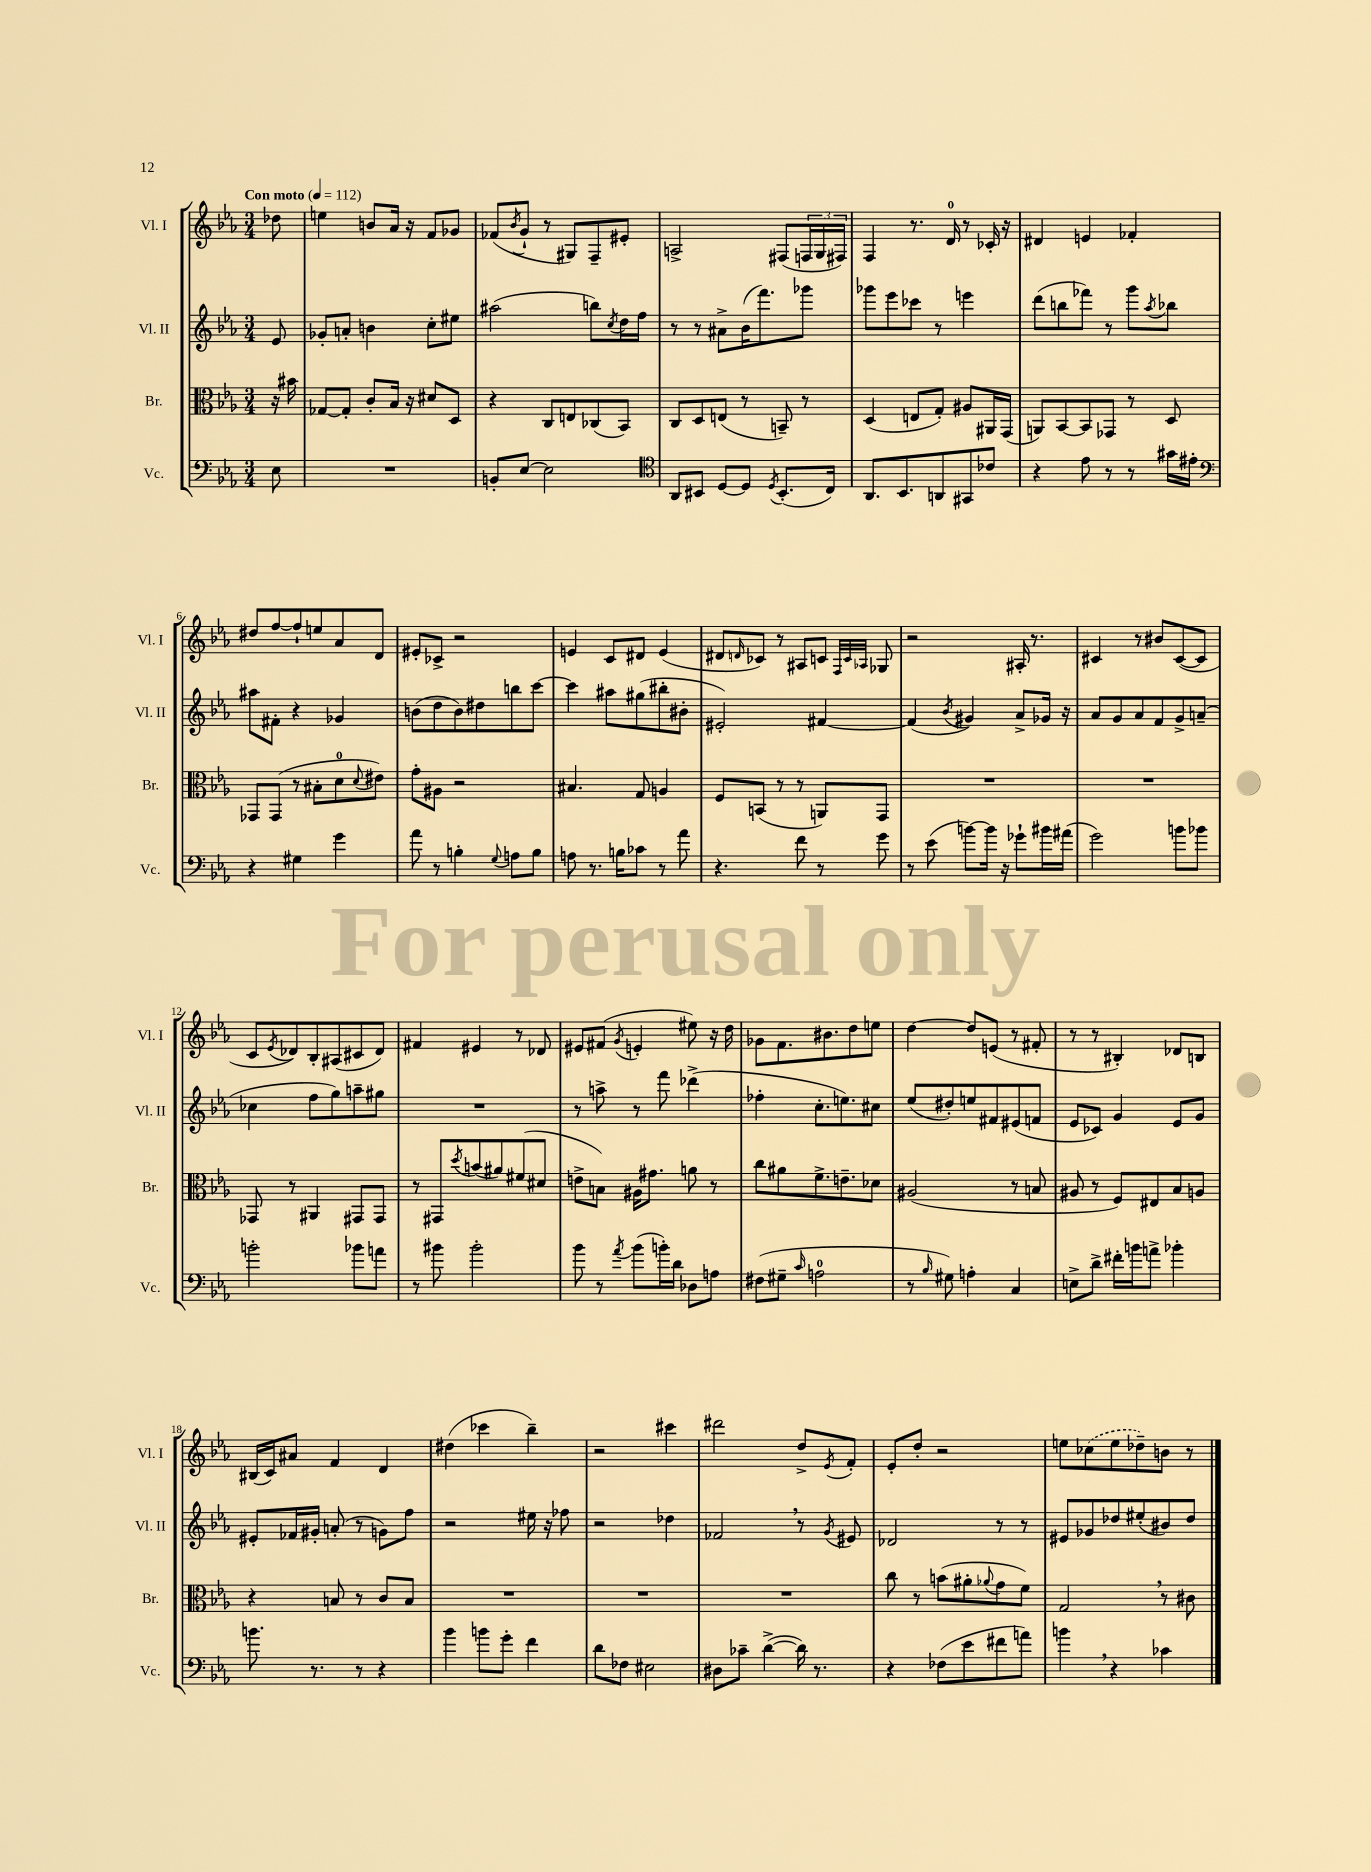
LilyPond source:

<<
\new StaffGroup <<
\new Staff = "s0" \with { instrumentName = "Vl. I" shortInstrumentName = "Vl. I" } {
    \clef treble \key ees \major \numericTimeSignature \time 3/4 \partial 8 \tempo "Con moto" 4 = 112
    des''8 |
    e''4 b'8 aes'16 r16 f'8 ges'8 |
    fes'8( \acciaccatura { bes'8 } g'8-! r8 gis8) f8-- eis'8-. |
    a2-> fis8( \tuplet 3/2 { f16 g16 fis16) } |
    f4 r8. d'16-0 r8 ces'16-. r16 |
    dis'4 e'4 fes'4-. |
    dis''8 f''8~ f''8-! e''8 aes'8 d'8 |
    eis'8-. ces'8-> r2 |
    e'4 c'8 dis'8 e'4( |
    dis'8 \grace { d'16 } ces'8) r8 ais8 c'8 \grace { f32 c'32 aes32 } ges8 |
    r2 ais16-. r8. |
    cis'4 r8 bis'8 cis'8~( cis'8 |
    c'8 \acciaccatura { ees'8 } des'8) bes8-. ais8( cis'8 des'8) |
    fis'4 eis'4 r8 des'8 |
    eis'8 fis'8( \acciaccatura { g'8 } e'4-. eis''8) r16 d''16 |
    ges'8 f'8. bis'8. d''8 e''8 |
    d''4~ d''8 e'8( r8 fis'8-. |
    r8 r8 bis4-.) des'8 b8 |
    bis16( c'16) ais'8 f'4 d'4 |
    dis''4( ces'''4 bes''4--) |
    r2 cis'''4 |
    dis'''2 d''8-> \acciaccatura { ees'8 } f'8-. |
    ees'8-. d''8-. r2 |
    e''8 \once \slurDashed ces''8( e''8 des''8--) b'8 r8 \bar "|." |
}
\new Staff = "s1" \with { instrumentName = "Vl. II" shortInstrumentName = "Vl. II" } {
    \clef treble \key ees \major \numericTimeSignature \time 3/4 \partial 8
    ees'8 |
    ges'8-. a'8-. b'4 c''8-. eis''8 |
    ais''2( b''8) \acciaccatura { c''8 } d''16 f''16 |
    r8 r8 ais'8-> bes'16( f'''8.) ges'''8 |
    ges'''8 ees'''8 ces'''8 r8 e'''4 |
    d'''8( b''8 fes'''8) r8 g'''8 \acciaccatura { aes''8 } bes''8 |
    ais''8 fis'8-. r4 ges'4 |
    b'8( d''8 b'8) dis''8 b''8 c'''8~ |
    c'''4 ais''8 gis''8( bis''8-. bis'8-. |
    eis'2-.) fis'4~ |
    fis'4( \acciaccatura { bes'8 } gis'4) aes'8-> ges'16 r16 |
    aes'8 g'8 aes'8 f'8 g'8-> a'8--( |
    ces''4 f''8 g''8) a''8-- gis''8 |
    R2. |
    r8 a''8-> r8 f'''8 des'''4->( |
    fes''4-. c''8.-. e''8.) cis''8 |
    ees''8( dis''8-.) e''8 fis'8 eis'8( f'8 |
    ees'8 ces'8) g'4 ees'8 g'8 |
    eis'8-. fes'16 gis'16-. a'8-.( r8 g'8) f''8 |
    r2 eis''16 r16 fes''8 |
    r2 des''4 |
    fes'2 \breathe r8 \acciaccatura { g'8 } eis'8 |
    des'2 r8 r8 |
    eis'8 ges'8 des''8 eis''8-.( bis'8) des''8 \bar "|." |
}
\new Staff = "s2" \with { instrumentName = "Br." shortInstrumentName = "Br." } {
    \clef alto \key ees \major \numericTimeSignature \time 3/4 \partial 8
    r16 bis'16 |
    ges8~ ges8-. c'8-. bes16 r16 dis'8 d8 |
    r4 c8 e8 ces8( bes,8) |
    c8 d8 e8( r8 b,8--) r8 |
    d4( e8 g8-.) ais8 ais,16 g,16( |
    a,8) bes,8~ bes,8 ges,8 r8 d8 |
    ges,8 ges,8( r8 bis8-. d'8-0 \appoggiatura { d'8 } eis'8) |
    g'8-. ais8 r2 |
    bis4. g8 a4 |
    f8 b,8( r8 r8 a,8) g,8 |
    R2. |
    R2. |
    ges,8 r8 ais,4 gis,8 gis,8 |
    r8 gis,8 \acciaccatura { d''8 } b'8( ais'8) fis'8( dis'8 |
    e'8-> b8) ais16 gis'8. a'8 r8 |
    c''8 ais'8 f'8.-> e'8.-- des'8 |
    ais2( r8 b8 |
    ais8 r8 f8) eis8 bes8 a8 |
    r4 b8 r8 c'8 b8 |
    R2. |
    R2. |
    R2. |
    c''8 r8 b'8( ais'8-. \appoggiatura { aes'8 } g'8 f'8) |
    g2 \breathe r8 cis'8 \bar "|." |
}
\new Staff = "s3" \with { instrumentName = "Vc." shortInstrumentName = "Vc." } {
    \clef bass \key ees \major \numericTimeSignature \time 3/4 \partial 8
    ees8 |
    R2. |
    b,8-. ees8~ ees2 |
    \clef tenor aes,8 bis,8 d8~ d8 \acciaccatura { d8 } bis,8.-.( c16) |
    aes,8. bes,8. a,8 gis,8 ces'8 |
    r4 ees'8 r8 r8 gis'16 eis'16-. |
    \clef bass r4 gis4 g'4 |
    aes'8 r8 b4-. \appoggiatura { g8 } a8 b8 |
    a8 r8. b16 ces'8 r8 aes'8 |
    r4. f'8 r8 g'8 |
    r8 ees'8( b'8~) b'16 r16 ges'8-! bis'16 ais'16( |
    g'2) b'8 bes'8 |
    b'2-. bes'8 a'8 |
    r8 bis'8 bis'2-. |
    bes'8 r8 \acciaccatura { aes'8 } bes'8( b'16-.) d'16 des8 a8 |
    fis8( gis8-- \grace { c'16 } a2-0 |
    r8 \grace { bes16 } gis8) a4-. c4 |
    e8-> d'8-> fis'16-. b'16 a'8-> bes'4-. |
    b'8. r8. r8 r4 |
    bes'4 b'8 g'8-. f'4 |
    d'8 fes8 eis2 |
    dis8 ces'8-- d'4~->( d'16) r8. |
    r4 fes8( ees'8 fis'8 a'8) |
    b'4 \breathe r4 ces'4 \bar "|." |
}
>>
>>
